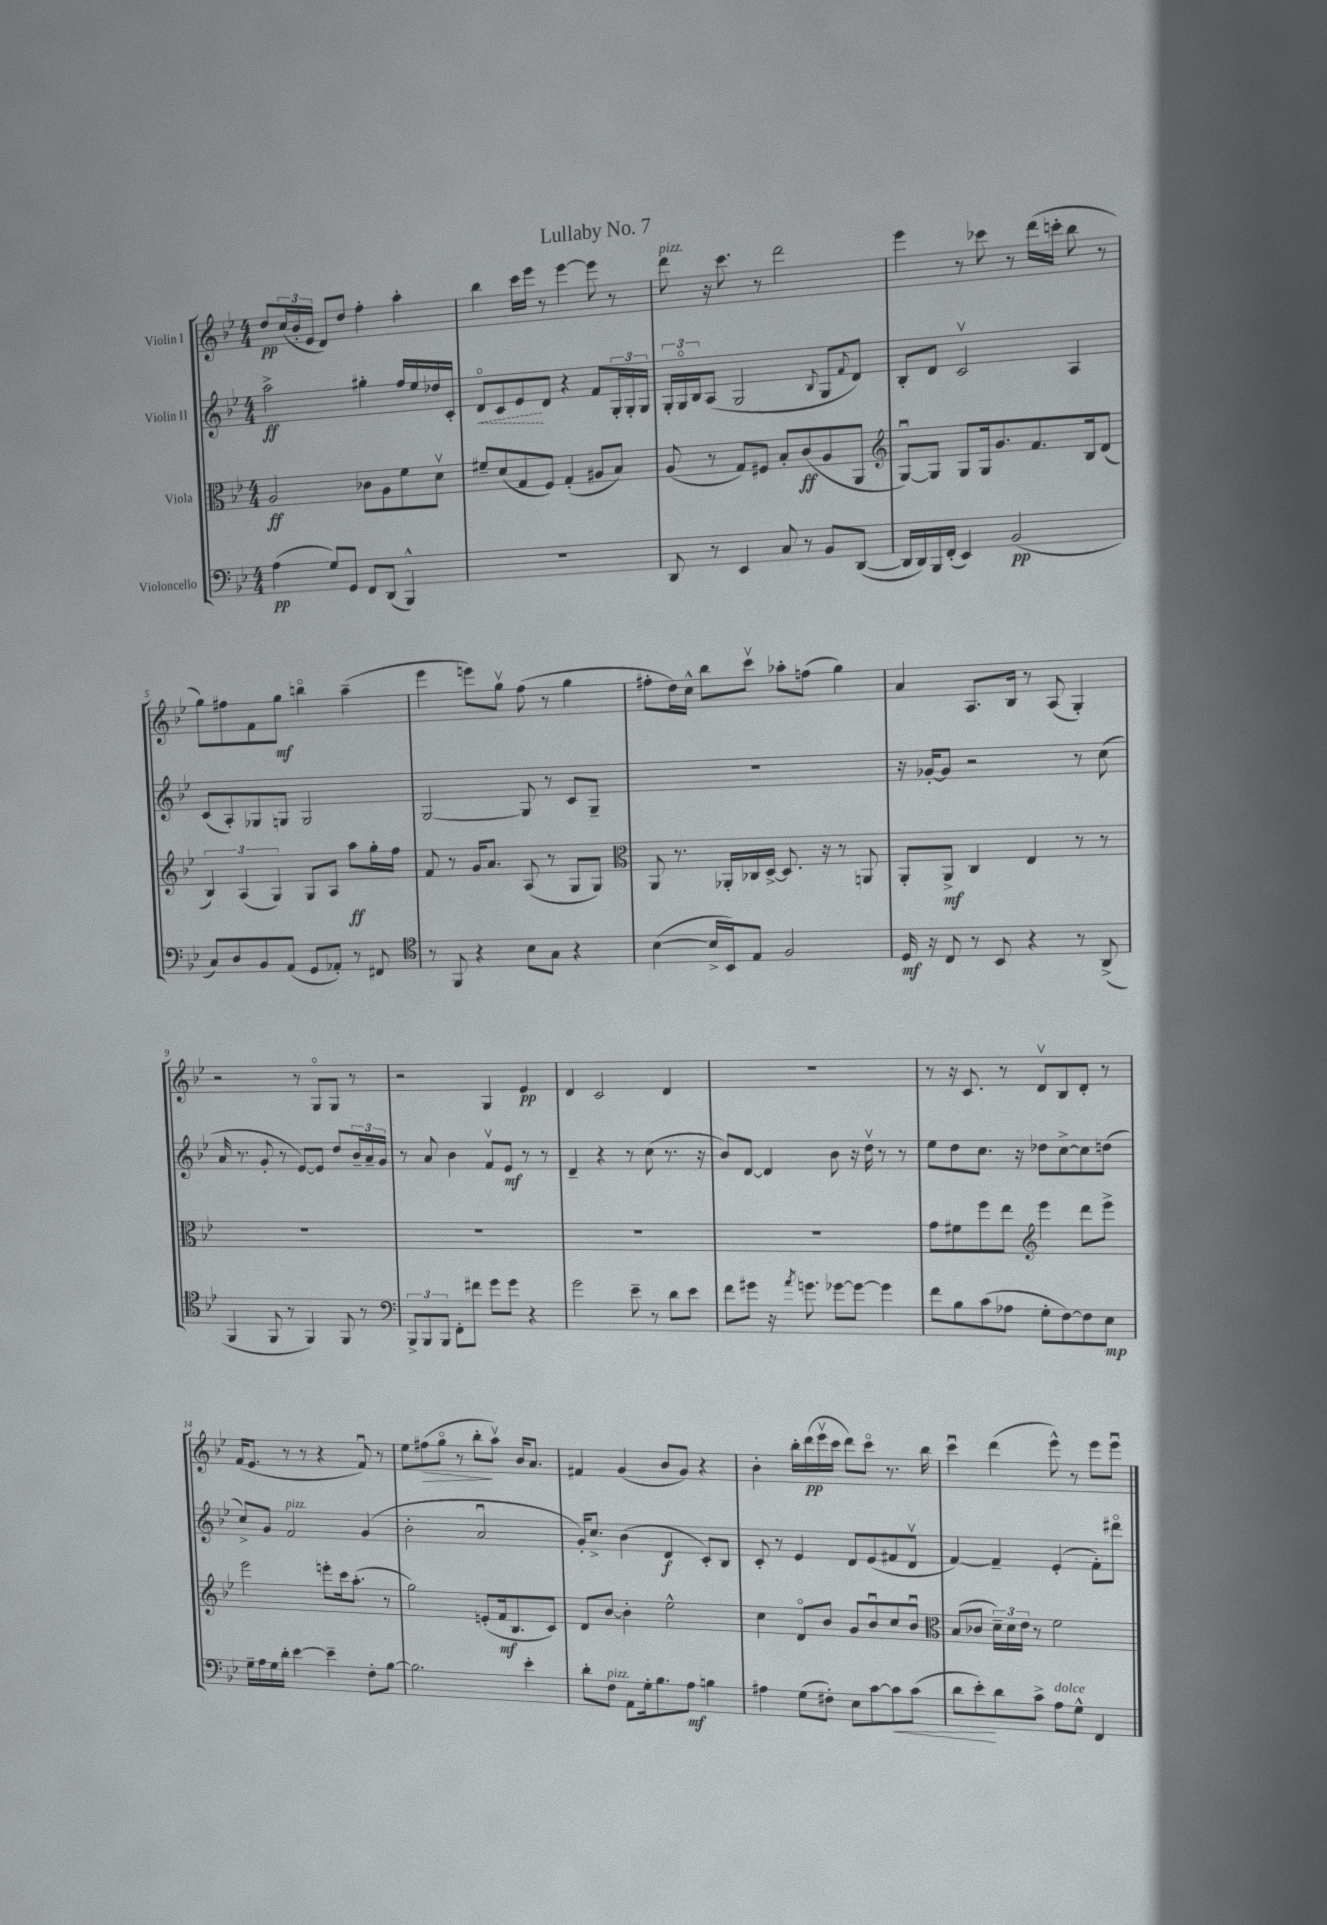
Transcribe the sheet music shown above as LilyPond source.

\header { title = "Lullaby No. 7" }
<<
\new StaffGroup <<
\new Staff = "s0" \with { instrumentName = "Violin I" } {
    \clef treble \key bes \major \numericTimeSignature \time 4/4
    d''8\pp \tuplet 3/2 { c''16( bes'16-. ees'16 } d'8) d''8 f''4-. a''4-. |
    bes''4 c'''16 ees'''16 r8 ees'''4~ ees'''8 r8 |
    d'''8^\markup { \italic "pizz." } r16 c'''8. r8 d'''2 |
    ees'''4 r8 ces'''8 r8 d'''16( c'''16-. bes''8 r8 |
    g''8) fis''8 f'8 g''8\mf b''4\flageolet a''4--( |
    ees'''4 e'''8) g''8\upbow f''8( r8 g''4 |
    fis''8-. d''16) c''16-^ bes''8 c'''8\upbow aes''8-. f''8( g''4) |
    a'4 a8. bes16 r8 a8( g4-.) |
    r2 r8 g8\flageolet g8 r8 |
    r2 g4 ees'4\pp |
    d'4 c'2 d'4 |
    R1 |
    r8 r16 c'8. r8 d'8\upbow bes8 d'8-. r8 |
    f'16( ees'8. r8 r8 r4 f'8\downbow) r8 |
    ees''8 fis''8\>( g''8\flageolet r8 bes''8-.\! a''8\upbow) bes'16 a'8. |
    fis'4 g'4( bes'8 g'8) r4 |
    bes'4-. bes''16-. d'''16\pp( ees'''16\upbow c'''16 d'''8) c'''8\flageolet r8. bes''16 |
    c'''4\downbow d'''4( ees'''8-^) r8 ees'''8 ees'''8\downbow \bar "|." |
}
\new Staff = "s1" \with { instrumentName = "Violin II" } {
    \clef treble \key bes \major \numericTimeSignature \time 4/4
    a''2->\ff gis''4-. f''16 ees''16 des''16 c'16-. |
    \once \override Hairpin.style = #'dashed-line d'8\flageolet\< c'8 ees'8\! d'8 r4 f'8 \tuplet 3/2 { g16-. g16-. g16 } |
    \tuplet 3/2 { g16-. g16\flageolet bes16 } a8( g2 \appoggiatura { bes8 } g8 \appoggiatura { f'8 } d'8) |
    bes8-. d'8 c'2\upbow a4 |
    c'8( a8-.) ges8 g8 g2 |
    g2~ g8 r8 c'8 g8-- |
    R1 |
    r16 ges'16~-. ges'8 r2 r8 c''8( |
    a'16 r8. g'8-. r8 ees'8~) ees'8 d''8 \tuplet 3/2 { bes'16-- a'16-- g'16 } |
    r8 a'8 bes'4 f'8\upbow ees'8\mf r8 r8 |
    d'4-- r4 r8 c''8( r8. r16 |
    bes'8) d'8~ d'4 bes'8 r16 d''16\upbow r8 r8 |
    ees''8 d''8 c''8. r16 des''8 c''8~-> c''8 d''8( |
    c''8->) g'8 f'2^\markup { \italic "pizz." } g'4( |
    bes'2-. a'2\downbow |
    g'16-.) c''8.-> bes'4( d'4\f c'8-.) bes8 |
    c'8-. r8 ees'4 d'8 ees'8( fis'8 d'8\upbow |
    f'4~) f'4-- ees'4-.( f'8-.) dis'''8\flageolet \bar "|." |
}
\new Staff = "s2" \with { instrumentName = "Viola" } {
    \clef alto \key bes \major \numericTimeSignature \time 4/4
    a2\ff ces'8 a8 f'8 d'8\upbow |
    fis'8-- d'8( g8 f8) g4-.( ais8 bes8) |
    a8( r8 g8) fis8 bes8-. c'8\ff( a8 a,8 |
    \clef treble g8~\downbow) g8 g8 g16 g'8. f'8. bes16 d'8( |
    \tuplet 3/2 { bes4) a4( g4) } g8 a8 a''8\ff g''16-. f''16 |
    f'8 r8 g'16 a'8. a8( r8 g8 g8) |
    \clef alto a,8 r8. aes,16-. ces16 d16~-> d8. r16 r8 a,8 |
    a,8-. a,8->\mf c4 ees4 r8 r8 |
    R1 |
    R1 |
    R1 |
    R1 |
    g'8 fis'8 f''8 ees''8 \clef treble ees'''4 d'''8 ees'''8-> |
    ees'''2 e'''8-. c'''16 a''8.-.( r8 |
    g''2) e'8-.( f'16\mf bes8. c'8) |
    d'8 bes'8~ bes'4-. ees''2-^ |
    c''4 d'8\flageolet bes'8 g'8 bes'8\downbow c''8 bes'8\downbow |
    \clef alto bes8( ces'8 \tuplet 3/2 { d'16--) d'16 ees'16 } r8 f'2 \bar "|." |
}
\new Staff = "s3" \with { instrumentName = "Violoncello" } {
    \clef bass \key bes \major \numericTimeSignature \time 4/4
    a4\pp( g8) g,8 f,8 d,8( bes,,4-^) |
    R1 |
    d,8 r8 ees,4 c8 r8 bes,8 d,8~( |
    d,16 d,16) bes,,16 f,16-.( ees,4) bes,2\pp( |
    c8) d8 bes,8 a,8( g,8 aes,8-.) r8 fis,8 |
    \clef tenor r8 f,8 r4 bes8 g8 r4 |
    bes4~( bes16-> bes,16) ees8 f2 |
    d16\mf r16 c8 r8 bes,8 r4 r8 a,8->( |
    f,4 f,8 r8 f,4) f,8 r8 |
    \clef bass \tuplet 3/2 { bes,,8-> bes,,8 bes,,8 } f,8-. fis'8 g'8 g'8 r4 |
    g'2 ees'8-- r8 d'8 ees'8 |
    f'8 gis'8 r16 \acciaccatura { a'8 } g'8. ges'8~ ges'8~ ges'4 |
    f'8 bes8 c'8( aes8 g8-. f8~) f8 ees8\mp |
    g16-- a16 g16 d'16-. ees'4~ ees'4-- f8-. bes8~ |
    bes2. ees'4-. |
    d'8-. f8^\markup { \italic "pizz." } a,8 g16-. bes8. a8\mf b4 |
    ais4 g8( fis8-.) ees8 c'8~ c'8\< c'8( |
    d'8 ees'8-.\!) d'8 c'8-> a8^\markup { \italic "dolce" } g8-^ f,4 \bar "|." |
}
>>
>>
